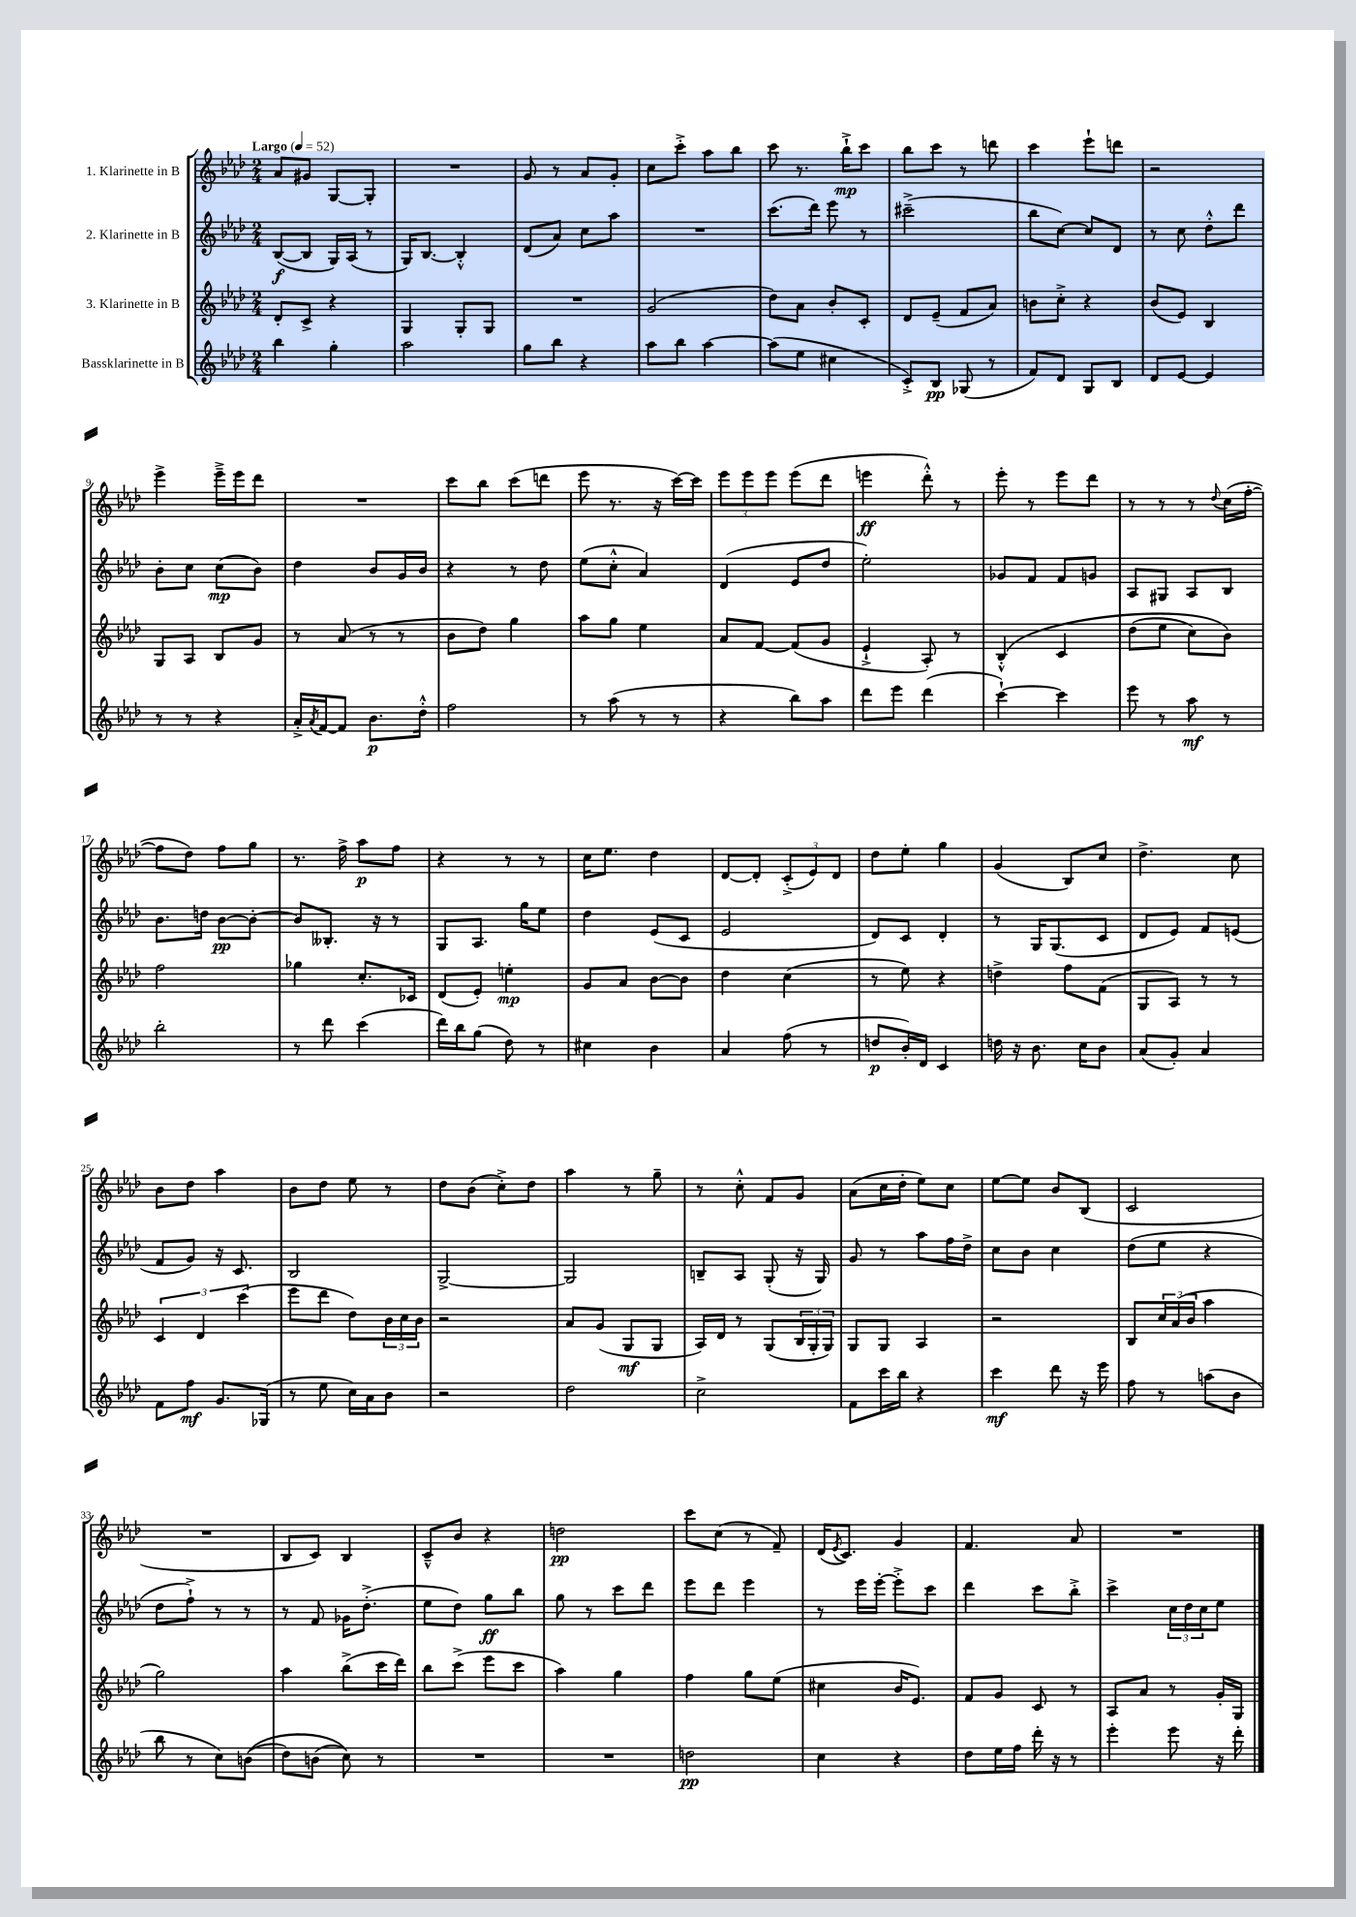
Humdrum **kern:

**kern	**kern	**kern	**kern
*staff4	*staff3	*staff2	*staff1
*clefG2	*clefG2	*clefG2	*clefG2
*k[b-e-a-d-]	*k[b-e-a-d-]	*k[b-e-a-d-]	*k[b-e-a-d-]
*M2/4	*M2/4	*M2/4	*M2/4
*MM52	*MM52	*MM52	*MM52
4bb-	8d-'	([8B-	8a-
.	8c^	8B-]	8g#
4gg'	4r	16G)	[8G
.	.	(16A-	.
.	.	8r	8G']
=	=	=	=
2aa-	4G	16G)	2r
.	.	[8.B-	.
.	8G'	4B-'^^]	.
.	8G	.	.
=	=	=	=
8gg	2r	(8d-	8g
8bb-	.	8a-)	8r
4r	.	8cc	8a-
.	.	8aa-	8g'
=	=	=	=
8aa-	(2g	2r	8cc
8bb-	.	.	8ccc'^
[4aa-	.	.	8aa-
.	.	.	8bb-
=	=	=	=
(8aa-]	8dd-)	(8.ccc	8ccc
8ee-	8a-	.	8.r
.	.	16ddd-)	.
4cc#	8b-'	8eee-	.
.	.	.	16bb-`^
.	8c'	8r	8ccc
=	=	=	=
8c'^)	8d-	(2ccc#~^	8bb-
8B-	(8e-~	.	8ccc
(8G-	8f	.	8r
8r	8a-)	.	8ddd
=	=	=	=
8f)	8b	8bb-	4ccc
8d-	8cc'^	[8cc)	.
8G	4r	8cc]	8eee-`
8B-	.	8d-	8ddd
=	=	=	=
8d-	(8b-	8r	2r
[8e-	8e-)	8cc	.
4e-]	4B-	8dd-'^^	.
.	.	8ddd-	.
=	=	=	=
8r	8G	8b-'	4eee-^
8r	8A-	8cc	.
4r	8B-	(8cc	16eee-~^
.	.	.	16eee-
.	8g	8b-)	8ddd-
=	=	=	=
16a-'^	8r	4dd-	2r
8qa-	.	.	.
[16f	.	.	.
8f]	(8a-	.	.
8.b-	8r	8b-	.
.	8r	16g	.
16dd-'^^	.	16b-	.
=	=	=	=
2ff	8b-	4r	8ccc
.	8dd-)	.	8bb-
.	4gg	8r	(8ccc
.	.	8dd-	8ddd
=	=	=	=
8r	8aa-	(8ee-	8eee-
(8aa-	8gg	8cc'^^	8.r
8r	4ee-	4a-)	.
.	.	.	16r
8r	.	.	[16ccc)
.	.	.	16ccc]
=	=	=	=
4r	8a-	(4d-	12eee-
.	.	.	12eee-
.	[8f	.	.
.	.	.	12eee-
8bb-)	(8f]	8e-	(8eee-
8aa-	8g	8dd-	8ddd-
=	=	=	=
8ddd-	4e-`^	2ee-')	4eee
8eee-	.	.	.
(4ddd-	8A-')	.	8ddd-'^^)
.	8r	.	8r
=	=	=	=
[4ccc`)	&(4B-'^^	8g-	8eee-'
.	.	8f	8r
4ccc]	4c	8f	8eee-
.	.	8g	8ddd-
=	=	=	=
8eee-	(8dd-	8A-	8r
8r	8ee-	8G#	8r
8aa-	8cc)	8A-	8r
.	.	.	8qqdd-
8r	8b-&)	8B-	(16cc
.	.	.	[16ff'
=	=	=	=
2bb-'	2ff	8.b-	8ff]
.	.	.	8dd-)
.	.	16dd	.
.	.	[8b-	8ff
.	.	8b-'_	8gg
=	=	=	=
8r	4gg-	8b-]	8.r
8ddd-	.	8.B--'	.
.	.	.	16ff^
(4ccc	8.cc'	.	8aa-
.	.	16r	.
.	.	8r	8ff
.	16c-	.	.
=	=	=	=
16ddd-)	(8d-	8G	4r
16bb-	.	.	.
(8gg	8e-')	8.A-	.
8dd-)	4ee'	.	8r
.	.	16gg	.
8r	.	8ee-	8r
=	=	=	=
4cc#	8g	4dd-	16cc
.	.	.	8.ee-
.	8a-	.	.
4b-	[8b-	(8e-	4dd-
.	8b-]	8c	.
=	=	=	=
4a-	4dd-	2e-	[8d-
.	.	.	8d-']
(8ff	(4cc	.	(12c'^
.	.	.	12e-)
8r	.	.	.
.	.	.	12d-
=	=	=	=
8dd	8r	8d-)	8dd-
16b-')	8ee-)	8c	8ee-'
16d-	.	.	.
4c	4r	4d-'	4gg
=	=	=	=
16dd	4dd^	8r	(4g
16r	.	.	.
8.b-	.	16G	.
.	.	(8.G	.
.	8ff	.	8B-)
16cc	.	.	.
8b-	(8f	8c	8cc
=	=	=	=
(8a-	8G	8d-	4.dd-^
8g')	8A-)	8e-)	.
4a-	8r	8f	.
.	8r	(8e	8cc
=	=	=	=
8f	6c	8f	8b-
8ff	.	8g)	8dd-
.	6d-	.	.
8.g	.	16r	4aa-
.	.	8.c	.
.	(6ccc	.	.
(16G-	.	.	.
=	=	=	=
8r	8eee-	2B-	8b-
8ee-	8ddd-	.	8dd-
16cc)	8dd-)	.	8ee-
16a-	.	.	.
8b-	24b-	.	8r
.	24cc	.	.
.	24b-	.	.
=	=	=	=
2r	2r	[2G^	8dd-
.	.	.	(8b-
.	.	.	8cc'^)
.	.	.	8dd-
=	=	=	=
2dd-	8a-	2G]	4aa-
.	(8g	.	.
.	8G	.	8r
.	8G	.	8gg~
=	=	=	=
2cc^	16A-)	8B~	8r
.	16d-	.	.
.	8r	8A-	8cc'^^
.	(8G	(8G'	8f
.	24B-	16r	8g
.	24G'	.	.
.	.	16G)	.
.	24G)	.	.
=	=	=	=
8f	8G	8g	(8a-
16ccc	8G	8r	16cc
16bb-	.	.	16dd-'
4r	4A-	8aa-	8ee-)
.	.	16ff	8cc
.	.	16dd-^	.
=	=	=	=
4ccc	2r	8cc	[8ee-
.	.	8b-	8ee-]
8ddd-	.	4cc	8b-
16r	.	.	(8B-
16eee-	.	.	.
=	=	=	=
8ff	8B-	(8dd-	2c
8r	24cc	8ee-	.
.	(24a-	.	.
.	24b-	.	.
(8aa	4aa-	4r	.
8b-	.	.	.
=	=	=	=
8bb-	2gg)	8dd-	2r
8r	.	8ff`^)	.
8cc)	.	8r	.
&((8b	.	8r	.
=	=	=	=
8dd-)	4aa-	8r	8B-
(8b	.	8f	8c)
8cc)&)	(8bb-^	16g-	4B-
.	.	(8.dd-'^	.
8r	16ccc	.	.
.	16ddd-)	.	.
=	=	=	=
2r	8bb-	8ee-	8c~^^
.	(8ccc^	8dd-)	8b-
.	8eee-	8gg	4r
.	8ccc	8bb-	.
=	=	=	=
2r	4aa-)	8gg	2dd
.	.	8r	.
.	4gg	8ccc	.
.	.	8ddd-	.
=	=	=	=
2dd	4ff	8eee-	8ccc
.	.	8ddd-	(8cc
.	8gg	4eee-	8r
.	(8ee-	.	8f~)
=	=	=	=
4cc	4cc#	8r	(16d-
.	.	.	8qe-
.	.	.	8.c)
.	.	16eee-	.
.	.	[16eee-'	.
4r	16b-	8eee-'^]	4g
.	8.e-)	.	.
.	.	8ccc	.
=	=	=	=
8dd-	8f	4ddd-	4.f
16ee-	8g	.	.
16ff	.	.	.
16ddd-'	8c	8ccc	.
16r	.	.	.
8r	8r	8bb-'^	8a-
=	=	=	=
4eee-'	8A-	4ccc^	2r
.	8a-	.	.
8eee-	8r	24cc	.
.	.	24dd-	.
.	.	24cc	.
16r	16g'	8ee-	.
16ddd-'	16G	.	.
==	==	==	==
*-	*-	*-	*-
